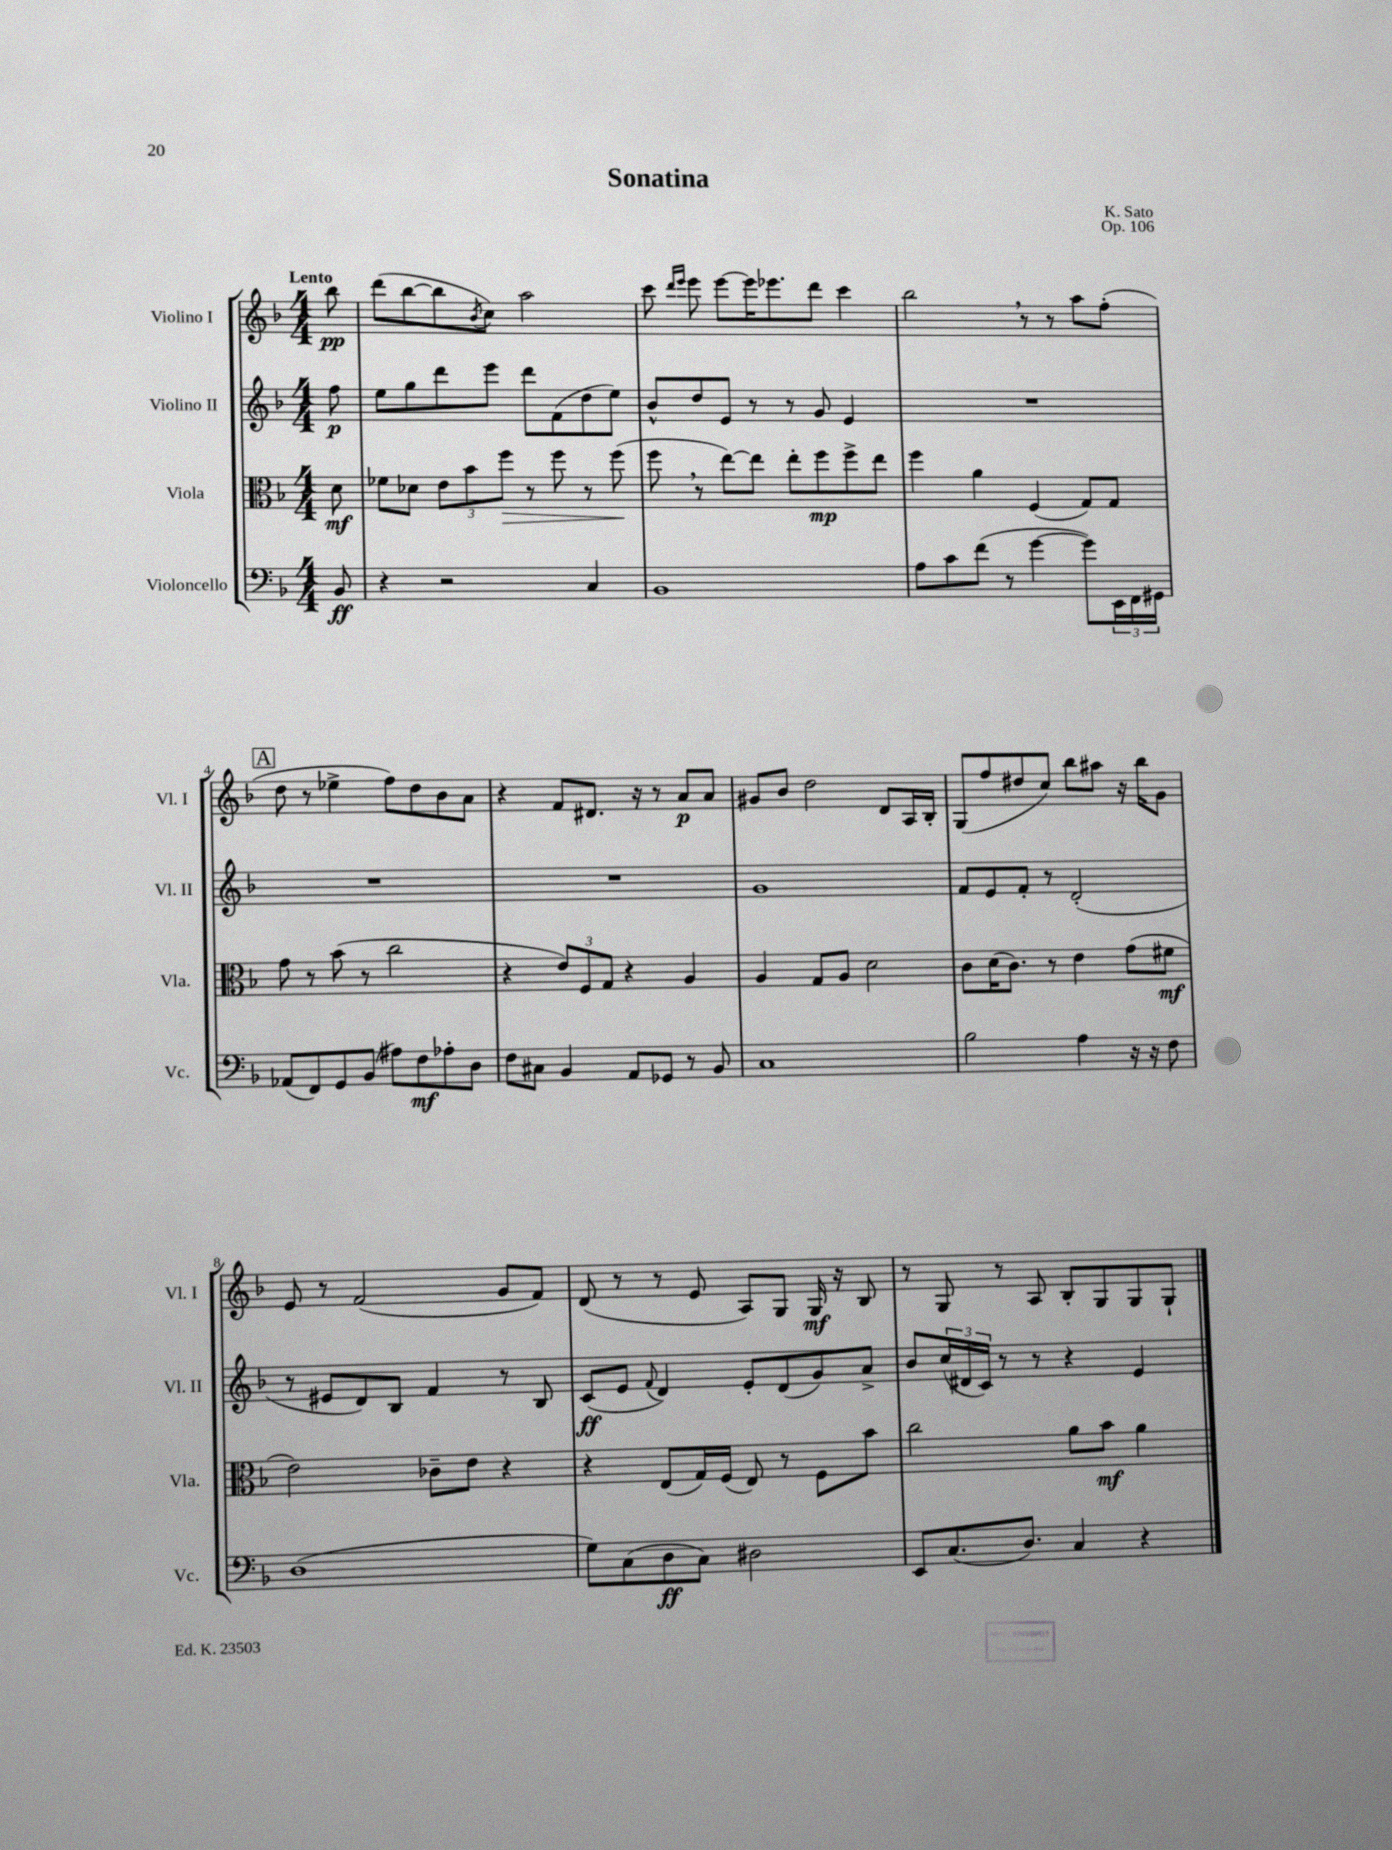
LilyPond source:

\header { title = "Sonatina" composer = "K. Sato" opus = "Op. 106" }
<<
\new StaffGroup <<
\new Staff = "s0" \with { instrumentName = "Violino I" shortInstrumentName = "Vl. I" } {
    \clef treble \key f \major \numericTimeSignature \time 4/4 \partial 8 \tempo "Lento"
    bes''8\pp |
    d'''8( bes''8~ bes''8 \acciaccatura { bes'8 } c''8) a''2 |
    c'''8 \grace { d'''16 e'''16 } e'''8 e'''8~ e'''16 ees'''8. d'''8 c'''4 |
    bes''2 \breathe r8 r8 a''8 f''8-.( |
    \mark \markup { \box "A" } d''8 r8 ees''4-> f''8) d''8 bes'8 a'8 |
    r4 f'8 dis'8. r16 r8 a'8\p a'8 |
    gis'8 bes'8 d''2 d'8 a16 bes16-. |
    g8( f''8 dis''8 c''8) bes''8 ais''8 r16 bes''16 g'8 |
    e'8 r8 f'2( g'8 f'8) |
    d'8( r8 r8 e'8 a8) g8 g16\mf r16 bes8 |
    r8 g8 r8 a8 bes8-. g8 g8 g8-! \bar "|." |
}
\new Staff = "s1" \with { instrumentName = "Violino II" shortInstrumentName = "Vl. II" } {
    \clef treble \key f \major \numericTimeSignature \time 4/4 \partial 8
    f''8\p |
    e''8 g''8 d'''8 e'''8 d'''8 f'8( d''8 e''8) |
    bes'8-^ d''8 e'8 r8 r8 g'8 e'4 |
    R1 |
    \mark \markup { \box "A" } R1 |
    R1 |
    g'1 |
    f'8 e'8 f'8-. r8 d'2-.( |
    r8 eis'8 d'8) bes8 f'4 r8 bes8 |
    c'8\ff( e'8 \appoggiatura { f'8 } d'4) e'8-. d'8( g'8) a'8-> |
    bes'8 \tuplet 3/2 { c''16( dis'16 c'16) } r8 r8 r4 e'4 \bar "|." |
}
\new Staff = "s2" \with { instrumentName = "Viola" shortInstrumentName = "Vla." } {
    \clef alto \key f \major \numericTimeSignature \time 4/4 \partial 8
    d'8\mf |
    fes'8 des'8 \tuplet 3/2 { e'8 bes'8 f''8\> } r8 f''8 r8 f''8\!( |
    f''8 \breathe r8 e''8~) e''8 e''8-. f''8\mp f''8-> e''8 |
    f''4 a'4 f4( g8) g8 |
    \mark \markup { \box "A" } g'8 r8 bes'8( r8 c''2 |
    r4 \tuplet 3/2 { e'8) f8 g8 } r4 a4 |
    a4 g8 a8 d'2 |
    c'8 d'16( c'8.) r8 e'4 g'8( fis'8\mf |
    e'2) ces'8-- e'8 r4 |
    r4 e8( g16) f16( e8) r8 f8 bes'8 |
    c''2 a'8 bes'8\mf a'4 \bar "|." |
}
\new Staff = "s3" \with { instrumentName = "Violoncello" shortInstrumentName = "Vc." } {
    \clef bass \key f \major \numericTimeSignature \time 4/4 \partial 8
    bes,8\ff |
    r4 r2 c4 |
    bes,1 |
    a8 c'8 f'8( r8 g'4~ g'8) \tuplet 3/2 { e,16 f,16 gis,16 } |
    \mark \markup { \box "A" } aes,8( f,8) g,8 bes,8( ais8) f8\mf aes8-. d8 |
    f8 cis8 bes,4 a,8 ges,8 r8 bes,8 |
    c1 |
    bes2 a4 r16 r16 f8 |
    d1( |
    g8) c8( d8\ff c8) dis2 |
    e,8 c8.( d8.) c4 r4 \bar "|." |
}
>>
>>
